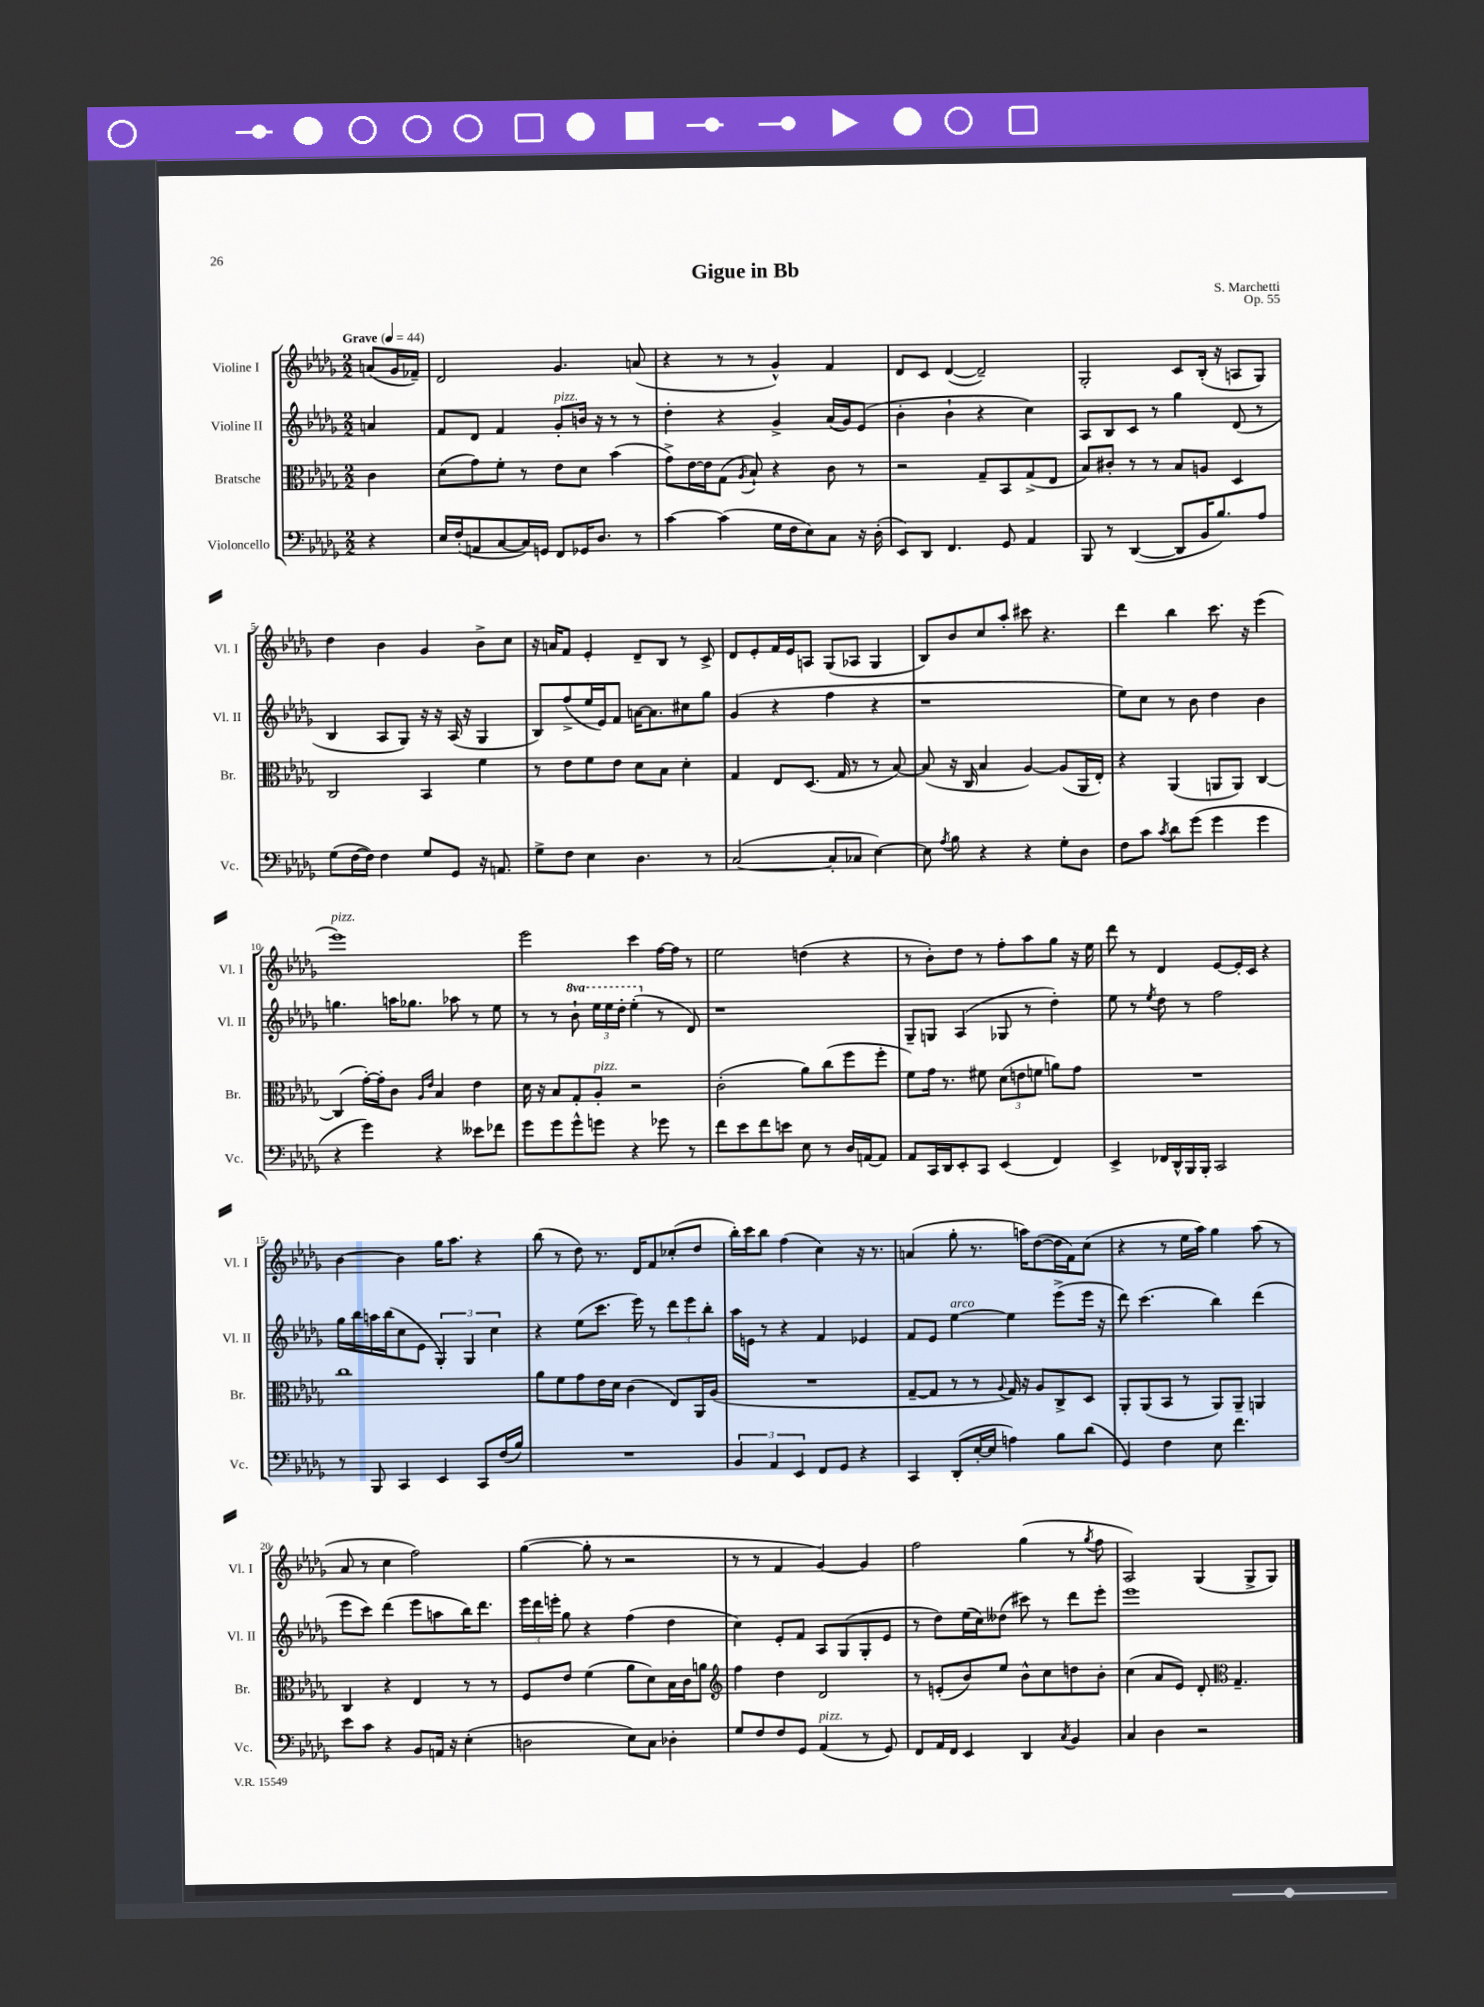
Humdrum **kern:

**kern	**kern	**kern	**kern
*part4	*part3	*part2	*part1
*staff4	*staff3	*staff2	*staff1
*I"Violoncello	*I"Bratsche	*I"Violine II	*I"Violine I
*I'Vc.	*I'Br.	*I'Vl. II	*I'Vl. I
*clefF4	*clefC3	*clefG2	*clefG2
*k[b-e-a-d-g-]	*k[b-e-a-d-g-]	*k[b-e-a-d-g-]	*k[b-e-a-d-g-]
*M2/2	*M2/2	*M2/2	*M2/2
*MM44	*MM44	*MM44	*MM44
=	=	=	=
!	!	!	!LO:TX:a:B:t=Grave
4r	4c\	4an/	(8an/L
.	.	.	16g-/L
.	.	.	16f-X~/JJ)
=1	=1	=1	=1
16E-/LL	(8d-\L	8f/L	2d-/
(16F'/J	.	.	.
8AAn/	8g-\)	8d-/J	.
[8C/	8f'\J	4f/	.
16C/L])	8r	.	.
16GGn/JJ	.	.	.
!	!	!LO:TX:a:i:t=pizz.	!
8FF/L	8e-\L	8g-'/L	4.g-/
16GG-X/K	8d-\J	16bn/Jk	.
8.D-/J	.	16r	.
.	(4b-\	8r	.
8r	.	8r	(8an/
=2	=2	=2	=2
[4c\	8g-^\L)	4dd-'\	4r
.	[16e-\L	.	.
.	16e-\J]	.	.
(4c\]	(8G-\J	4r	8r
.	8qA-/	.	.
.	8B-`/)	.	8r
16G-\LL	4r	4g-^/	4g-^^/)
16F\J	.	.	.
8E-\)	.	.	.
8C\J	8c\	(16a-/LL	4f/
.	.	16g-/J)	.
16r	8r	(8e-/J	.
(16D-'\	.	.	.
=3	=3	=3	=3
8EE-/L)	2r	4b-'\	8d-/L
8DD-/J	.	.	8c/J
4.FF/	.	4b-`\	([4d-/
.	8G-~/L	4r	2d-~/])
8GG-/	8BB-/	.	.
4AA-/	(8G-^/	4cc\)	.
.	8E-/J	.	.
=4	=4	=4	=4
8BBB-/	8B-/L)	8A-/L	2G-'/
8r	8c#X'/J	8B-/	.
([4DD-/	8r	8c/J	.
.	8r	8r	.
8DD-/L]	8B-/L	4gg-\	8c/L
16BB-/K	8An/J	.	(16B-'/Jk
8.B-/)	.	.	16r
.	4D-/	(8d-/	8An/L
8A-/J	.	8r	8G-/J)
!!LO:LB:g=z
=5	=5	=5	=5
(8G-\L	2C/	4B-/	4dd-\
[16F\L	.	.	.
16F\JJ])	.	.	.
4F\	.	8A-/L	4b-\
.	.	8G-/J)	.
8G-/L	4BB-/	16r	4g-/
.	.	16r	.
8GG-/J	.	(16A-/	.
.	.	16r	.
16r	4f\	4G-/	8b-^\L
8.AAn/	.	.	.
.	.	.	8cc\J
=6	=6	=6	=6
8G-^\L	8r	8B-/L)	16r
.	.	.	16an/KL
8F\J	8e-\L	(8ff^/	8f/J
4E-\	8f\	16ee-/L	4e-'/
.	.	16e-/J)	.
.	8e-\J	8f/J	.
4.D-\	8d-\L	[16an\KL	8d-~/L
.	.	8.a\]	.
.	8B-\J	.	8B-/J
.	4d-'\	8cc#X\	8r
8r	.	8gg-\J	8c^/
=7	=7	=7	=7
([2C/	4G-/	(4g-/	8d-/L
.	.	.	8e-'/
.	8E-/L	4r	16f/L
.	.	.	16e-/J
.	(8.D-/J	.	8An/J
8C'/L]	.	4ff\	(8G-/L
.	16G-/	.	.
8C-X/J	8r	.	8A-X/J
[4E-\)	8r	4r	4G-/
.	[8B-/)	.	.
=8	=8	=8	=8
8E-\]	(8B-/]	1r	8B-/L)
8qA-/	.	.	.
8B-\	16r	.	8b-/
.	16C/	.	.
4r	4B-/	.	8cc/
.	.	.	8aa-'/J
4r	[4A-/)	.	8ccc#X\
.	.	.	4.r
8G-'\L	(8A-/L]	.	.
8D-\J	16AA-/L	.	.
.	16E-'/JJ)	.	.
=9	=9	=9	=9
8F\L	4r	8ee-\L)	4ddd-\
8c\J	.	8cc\J	.
8qc/	.	.	.
8d-\L	(4AA-/	8r	4bb-\
(8g-\J	.	8b-\	.
4g-\	8AAn/L	4dd-\	8.ccc\
.	8AA/J)	.	.
.	.	.	16r
4g-\	[4C/	4b-\	(4eee-\
!!LO:LB:g=z
=10	=10	=10	=10
!	!	!	!LO:TX:a:i:t=pizz.
4r	(4C/]	4.ggn\	1eee-)
4g-\)	[16g-'\LL)	.	.
.	16g-'\J]	.	.
.	8c\J	16aan\KL	.
.	.	8.gg-X\J	.
.	16qqA-/LL	.	.
.	16qqe-/JJ	.	.
4r	4B-/	.	.
.	.	8aa-X\	.
8e--X\L	4e-\	8r	.
8f-X\J	.	8ee-\	.
=11	=11	=11	=11
8g-\L	16d-\	8r	2eee-\
.	16r	.	.
8g-\	8B-/L	8r	.
*	*	*8va	*
8g-^^\	8G-'/	8bb-`\	.
!	!LO:TX:a:i:t=pizz.	!	!
8gn\J	8A-'/J	24eee-\LL	.
.	.	24eee-\	.
.	.	24ddd-'\JJ	.
4r	2r	(4eee-'\	4ccc\
*	*	*X8va	*
8g-X\	.	8r	[16ff\LL
.	.	.	16ff\JJ]
8r	.	8d-/)	8r
=12	=12	=12	=12
8f\L	(2c'\	1r	2ee-\
8e-\	.	.	.
8f\	.	.	.
8en\J	.	.	.
8E-\	8a-\L)	.	(4ddn\
8r	(8cc\	.	.
16D-/LL	8ff\	.	4r
[16AAn/J	.	.	.
8AA/J]	8ff'\J	.	.
=13	=13	=13	=13
8AA-/L	8f\L)	8G-~/L	8r
16CC/L	16g-\Jk	8Gn/J	8b-'\L)
16DD-/J	8.r	.	.
8EE-'/	.	(4A-/	8dd-\J
8CC/J	8f#X\	.	8r
(4EE-/	(12d-\L	8G-X/	8ff'\L
.	12en\	.	.
.	.	8r	8aa-\
.	12fn\J	.	.
4FF/)	8an\L)	4dd-'\)	8gg-\J
.	8g-\J	.	16r
.	.	.	16ee-\
=14	=14	=14	=14
4EE-^/	1r	8ee-\	8ddd-\
.	.	8r	8r
.	.	8qee-/	.
16FF-X/LL	.	8dd-\	4d-/
16DD-^^/	.	.	.
16BBB-/	.	8r	.
16BBB-'/JJ	.	.	.
2CC/	.	2ff\	[8e-/L
.	.	.	16e-'/L]
.	.	.	16c/JJ
.	.	.	4r
!!LO:LB:g=z
=15	=15	=15	=15
8r	1cc	16gg-\LL	[4b-\
.	.	16bb-\	.
8BBB-/	.	16aan\	.
.	.	(16bb-\J	.
4CC/	.	8cc\	4b-\]
.	.	8e-\J	.
4EE-/	.	6G-'/)	16gg-\KL
.	.	.	8.aa-\J
.	.	6G-/	.
8CC/L	.	.	4r
.	.	6cc\	.
(16F/L	.	.	.
16B-/JJ)	.	.	.
=16	=16	=16	=16
1r	8a-\L	4r	(8bb-\
.	8f\	.	8r
.	8g-\	(8ee-\L	8dd-\)
.	16e-\L	8.ccc\J	8.r
.	16d-\JJ	.	.
.	(4c\	.	.
.	.	16eee-\)	16d-/KL
.	.	8r	8f/
.	8E-/L)	12ddd-\L	(8cc-X'/
.	.	12eee-\	.
.	16AA-/L	.	8dd-/J
.	.	12bb-'\J	.
.	(16A-/JJ	.	.
=17	=17	=17	=17
6BB-/	1r	16aa-\LL	16bb-'\LL)
.	.	16en\JJ	16ccc\J
.	.	8r	8bb-\J
6AA-/	.	.	.
.	.	4r	(4ff\
6EE-/	.	.	.
8FF/L	.	4f/	4cc\)
8GG-/J	.	.	.
4r	.	4e-X/	16r
.	.	.	8.r
=18	=18	=18	=18
4CC/	[8G-~/L	8f/L	(4an/
.	8G-/J]	8e-/J	.
!	!	!LO:TX:a:i:t=arco	!
(8DD-'/L	8r	[4ee-\	8gg-'\
[16E-'/L	8r	.	8.r
16E-/JJ]	.	.	.
.	8qqA-/	.	.
4An\)	16G-/)	4ee-\]	.
.	16r	.	16aan\KL)
.	8A-/L	.	([8dd-\
8B-\L	8C^/	(8eee-^\L	16dd-\L]
.	.	.	16f\J)
(8d-\J	8D-/J	16eee-\Jk	(8cc\J
.	.	16r	.
=19	=19	=19	=19
4GG-/)	8AA-'/L	8ddd-\)	4r
.	(8AA-/	(4.ccc\	.
4F\	8BB-/J	.	8r
.	8r	.	16ee-\LL
.	.	.	16aa-\JJ)
8E-\	8AA-/L)	4bb-\)	4gg-\
4.f\	8AA-~/J	.	.
.	4AAn/	(4ddd-\	(8aa-\
.	.	.	8r
!!LO:LB:g=z
=20	=20	=20	=20
8e-\L	4C/	8eee-\L	8a-/
8c\J	.	8ccc\J)	8r
4r	4r	(4ddd-\	4cc\
8BB-/L	4E-/	8eee-\L	2ff\)
16AAn/Jk	.	8aan\	.
16r	.	.	.
(4E-'\	8r	16bb-\K)	.
.	.	8.ddd-\J	.
.	8r	.	.
=21	=21	=21	=21
2Dn\	8F/L	24eee-\LL	([4gg-\
.	.	24ddd-\	.
.	.	24eeen'\JJ	.
.	8e-/J	8gg-\	.
.	(4f\	4r	8gg-'\]
.	.	.	8r
8E-\L)	8a-\L	(4ff\	2r
8C\J	8d-\)	.	.
4D-X'\	16B-\L	4dd-\	.
.	16c\J	.	.
.	8an\J	.	.
=22	=22	=22	=22
*	*clefG2	*	*
8G-/L	4ff\	4cc\)	8r
8F/	.	.	8r
8F/	4dd-\	8e-'/L	4f/
8GG-/J	.	8f/J	.
!LO:TX:a:i:t=pizz.	!	!	!
(4AA-/	2d-/	8A-/L	[4g-/)
.	.	(8G-/	.
8r	.	8G-'/	4g-/]
8GG-/)	.	8e-/J	.
=23	=23	=23	=23
8FF/L	8r	8r	2ff\
16AA-/L	(8en'/L	8dd-\L)	.
16FF/JJ	.	.	.
4EE-/	8b-/)	(16ee-\L	.
.	.	16cc\J)	.
.	8ee-/J	(8dd--X\J	.
4DD-/	8b-^^\L	8ccc#X\)	(4gg-\
.	8cc\	8r	.
8qC/	.	.	.
4BB-/	8ddn\	8ddd-\L	8r
.	.	.	8qgg-/
.	8b-'\J	8eee-'\J	8ff\
=24	=24	=24	=24
4C/	(4cc\	1eee-	2A-/)
4D-\	8a-/L	.	.
.	8e-/J)	.	.
2r	8d-'/	.	(4G-/
*	*clefC3	*	*
.	4.G-~/	.	.
.	.	.	8G-^/L
.	.	.	8G-/J)
==	==	==	==
*-	*-	*-	*-
